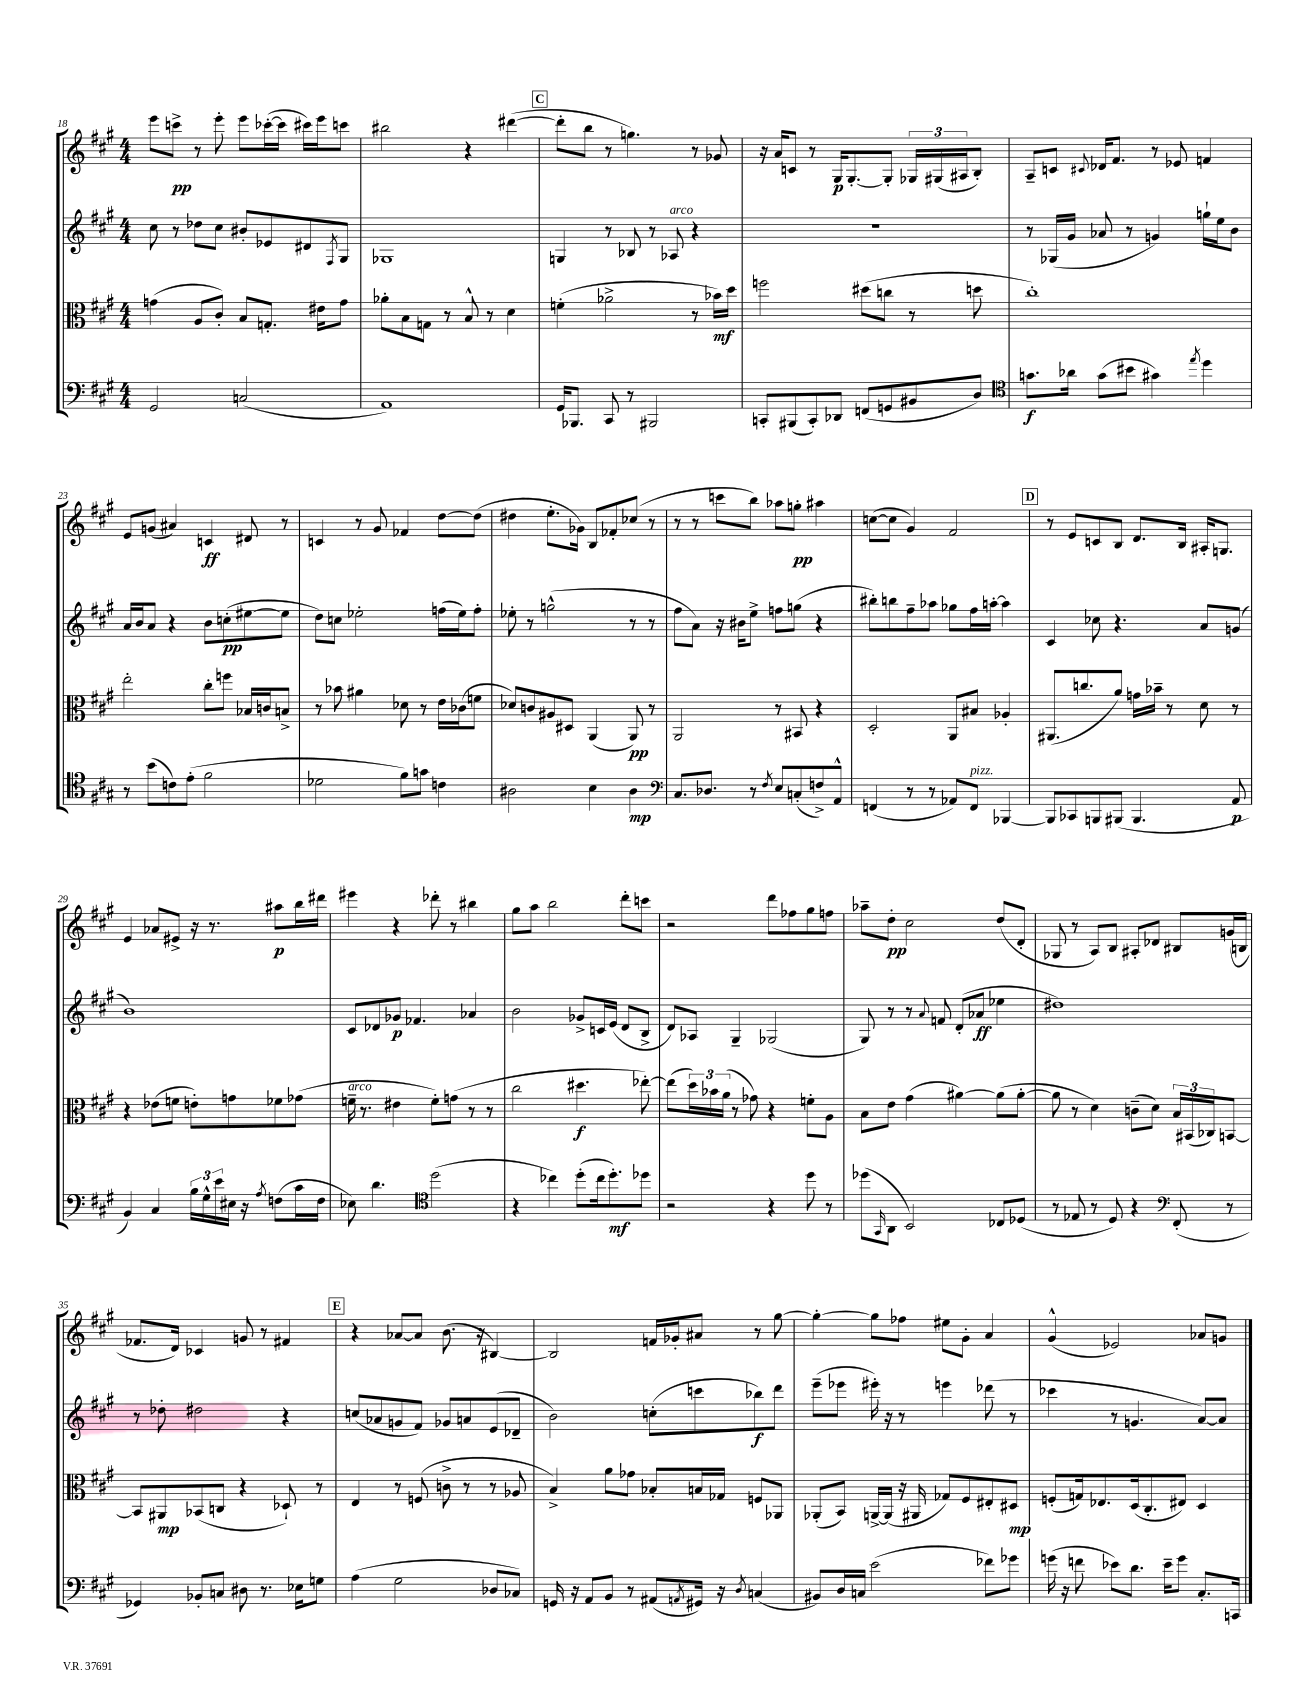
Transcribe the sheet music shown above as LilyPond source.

<<
\new StaffGroup <<
\new Staff = "s0" {
    \clef treble \key a \major \numericTimeSignature \time 4/4
    e'''8 c'''8->\pp r8 e'''8-. e'''8 ces'''16~-.( ces'''16 cis'''16) e'''16 c'''8 |
    bis''2 r4 dis'''4~( |
    \mark \markup { \box "C" } dis'''8-. b''8 r8 g''4.) r8 ges'8 |
    r16 a'16 c'8 r8 gis16\p gis8.~-. gis8-. \tuplet 3/2 { ges16 gis16( ais16 } b8-.) |
    a8-- c'8 \appoggiatura { cis'8 } des'16 fis'8. r8 ees'8 f'4 |
    e'8 g'8( ais'4) c'4\ff dis'8 r8 |
    c'4 r8 gis'8 fes'4 d''8~ d''8( |
    dis''4 e''8.-. ges'16) b8 fes'8-. ces''8( r8 |
    r8 r8 c'''8 b''8) aes''8 g''8-.\pp ais''4 |
    c''8~( c''8 gis'4) fis'2 |
    \mark \markup { \box "D" } r8 e'8 c'8 b8 d'8. b16 ais16-. g8. |
    e'4 aes'8 eis'8-> r16 r8. ais''8\p b''16 dis'''16 |
    eis'''4 r4 des'''8-. r8 bis''4 |
    gis''8 a''8 b''2 d'''8-. c'''8 |
    r2 d'''8 fes''8 gis''8 f''8 |
    aes''8-- d''8-.\pp cis''2 d''8( d'8-. |
    ges8 r8 a8) b8 ais8-. des'8 bis8 g'16( b16 |
    fes'8. d'16) ces'4 g'8 r8 fis'4 |
    \mark \markup { \box "E" } r4 aes'8~ aes'8 b'8.( r16 bis4~) |
    bis2 f'16 ges'16-. ais'8 r8 gis''8~ |
    gis''4~-. gis''8 fes''8 eis''8 gis'8-. a'4 |
    gis'4-^( ees'2) aes'8 g'8 \bar "|." |
}
\new Staff = "s1" {
    \clef treble \key a \major \numericTimeSignature \time 4/4
    cis''8 r8 des''8 cis''8 bis'8-. ees'8 dis'8 \acciaccatura { fis8 } gis8 |
    ges1 |
    \mark \markup { \box "C" } g4 r8 bes8 r8 aes8^\markup { \italic "arco" } r4 |
    r1 |
    r8 ges16( gis'16 aes'8 r8 g'4) g''16-! e''16 b'8 |
    a'16 b'16 a'8 r4 b'8 c''8-.\pp( eis''8~ eis''8 |
    d''8) c''8 ees''2-. f''16( ees''16) f''8-. |
    ees''8-. r8 g''2-^( r8 r8 |
    fis''8 a'8) r16 bis'16 e''8-> f''8 g''8( r4 |
    bis''8-.) b''8 fis''8-- aes''8 ges''8 fis''16 a''16~-. a''4 |
    \mark \markup { \box "D" } cis'4 ces''8 r4. a'8 g'8( |
    b'1) |
    cis'8 des'8 ges'8\p fes'4. aes'4 |
    b'2 ges'8-> c'16 e'16( d'8 b8-> |
    d'8) aes8 gis4-- ges2( |
    gis8) r8 r8 \appoggiatura { a'8 } f'8 d'8-.( aes'8\ff ees''4 |
    dis''1) |
    r8 des''8-. dis''2 r4 |
    \mark \markup { \box "E" } c''8( aes'8 g'8 fis'8) ges'8 a'8 e'8( des'8-- |
    b'2) c''8-.( c'''8 bes''8\f) d'''8 |
    e'''8--( ees'''8 eis'''16-.) r16 r8 e'''4 des'''8( r8 |
    ces'''4 r8 g'4. a'8~) a'8 \bar "|." |
}
\new Staff = "s2" {
    \clef alto \key a \major \numericTimeSignature \time 4/4
    g'4( a8 cis'8-.) b8 g8.-. eis'16 g'8 |
    aes'8-. b8 g8 r8 b8-^ r8 d'4 |
    \mark \markup { \box "C" } f'4-.( aes'2-> r8 bes'16\mf) d''16 |
    f''2 dis''8( c''8 r8 d''8 |
    cis''1-.) |
    e''2-. cis''8-. f''8 bes16 c'16 b8-> |
    r8 bes'8 ais'4 des'8 r8 e'16 ces'16( f'8 |
    des'8) c'8 ais8 dis8 a,4( a,8\pp) r8 |
    a,2 r8 bis,8 r4 |
    d2-. a,8 bis8 aes4-. |
    \mark \markup { \box "D" } ais,8.( c''8. a'8) g'16 bes'16-- r8 d'8 r8 |
    r4 ees'8( f'8 e'8-.) g'8 fes'8 ges'8( |
    f'16--^\markup { \italic "arco" } r8. eis'4 f'8-.) g'8( r8 r8 |
    cis''2 dis''4.\f ees''8~-.) |
    ees''8( \tuplet 3/2 { d''16) bes'16 a'16( } r8 ges'8) r4 f'8-. a8 |
    b8 e'8 gis'4( ais'4~) ais'8( ais'8~-. |
    ais'8 r8 d'4) c'8--( d'8) \tuplet 3/2 { b16 bis,16( ces16) } b,8~ |
    b,8 ais,8\mp bes,8( c8 r4 des8-!) r8 |
    \mark \markup { \box "E" } e4 r8 f8( c'8-> r8 r8 aes8 |
    b4->) a'8 ges'8 bes8-. b16 ges16 f8 aes,8 |
    aes,8-.( b,8) a,16~-> a,16( r16 ais,16 ges8) fis8 eis8-. dis8\mp |
    f8-.( g16) ees8. d16( cis8.-. eis8) d4 \bar "|." |
}
\new Staff = "s3" {
    \clef bass \key a \major \numericTimeSignature \time 4/4
    gis,2 c2( |
    a,1) |
    \mark \markup { \box "C" } gis,16 bes,,8. cis,8 r8 bis,,2 |
    c,8-. bis,,8( c,8-.) des,8 f,8( g,8 bis,8 d8) |
    \clef tenor g'8.\f aes'16 g'8( bis'8 gis'4) \acciaccatura { e''8 } d''4 |
    r8 b'8( c'8) e'8-.( fis'2 |
    des'2 fis'8) g'8 c'4 |
    ais2 b4 ais4\mp |
    \clef bass cis8. des8. r8 \acciaccatura { fis8 } e8 c8-.( f8->) a,8-^ |
    f,4( r8 r8 aes,8) f,8^\markup { \italic "pizz." } bes,,4~ |
    \mark \markup { \box "D" } bes,,8 ces,8 b,,8 bis,,8( bis,,4. a,8\p |
    b,4) cis4 \tuplet 3/2 { b16 gis16-^ e'16 } eis16 r16 \acciaccatura { a8 } f8( cis'16 f16 |
    ees8) d'4. \clef tenor d''2( |
    r4 ces''4) d''8-.( ces''16 d''8.-.\mf) des''8 |
    r2 r4 d''8 r8 |
    des''8( \grace { gis,16 } a,8 b,2) ces8 des8( |
    r8 ees8 r8 d8) r4 \clef bass fis,8-.( r8 |
    ges,4) bes,8-. c8 dis8 r8. ees16 g8 |
    \mark \markup { \box "E" } a4( gis2 des8 ces8) |
    g,16 r16 a,8 b,8 r8 ais,8( \acciaccatura { a,8 } gis,16) r16 \acciaccatura { d8 } c4( |
    bis,8) d16 c16 e'2( fes'8) ges'8 |
    g'16( r16 f'8 ees'8) d'8. ees'16-- g'8 cis8.-. c,16 \bar "|." |
}
>>
>>
\layout { \context { \Score currentBarNumber = #18 } }
